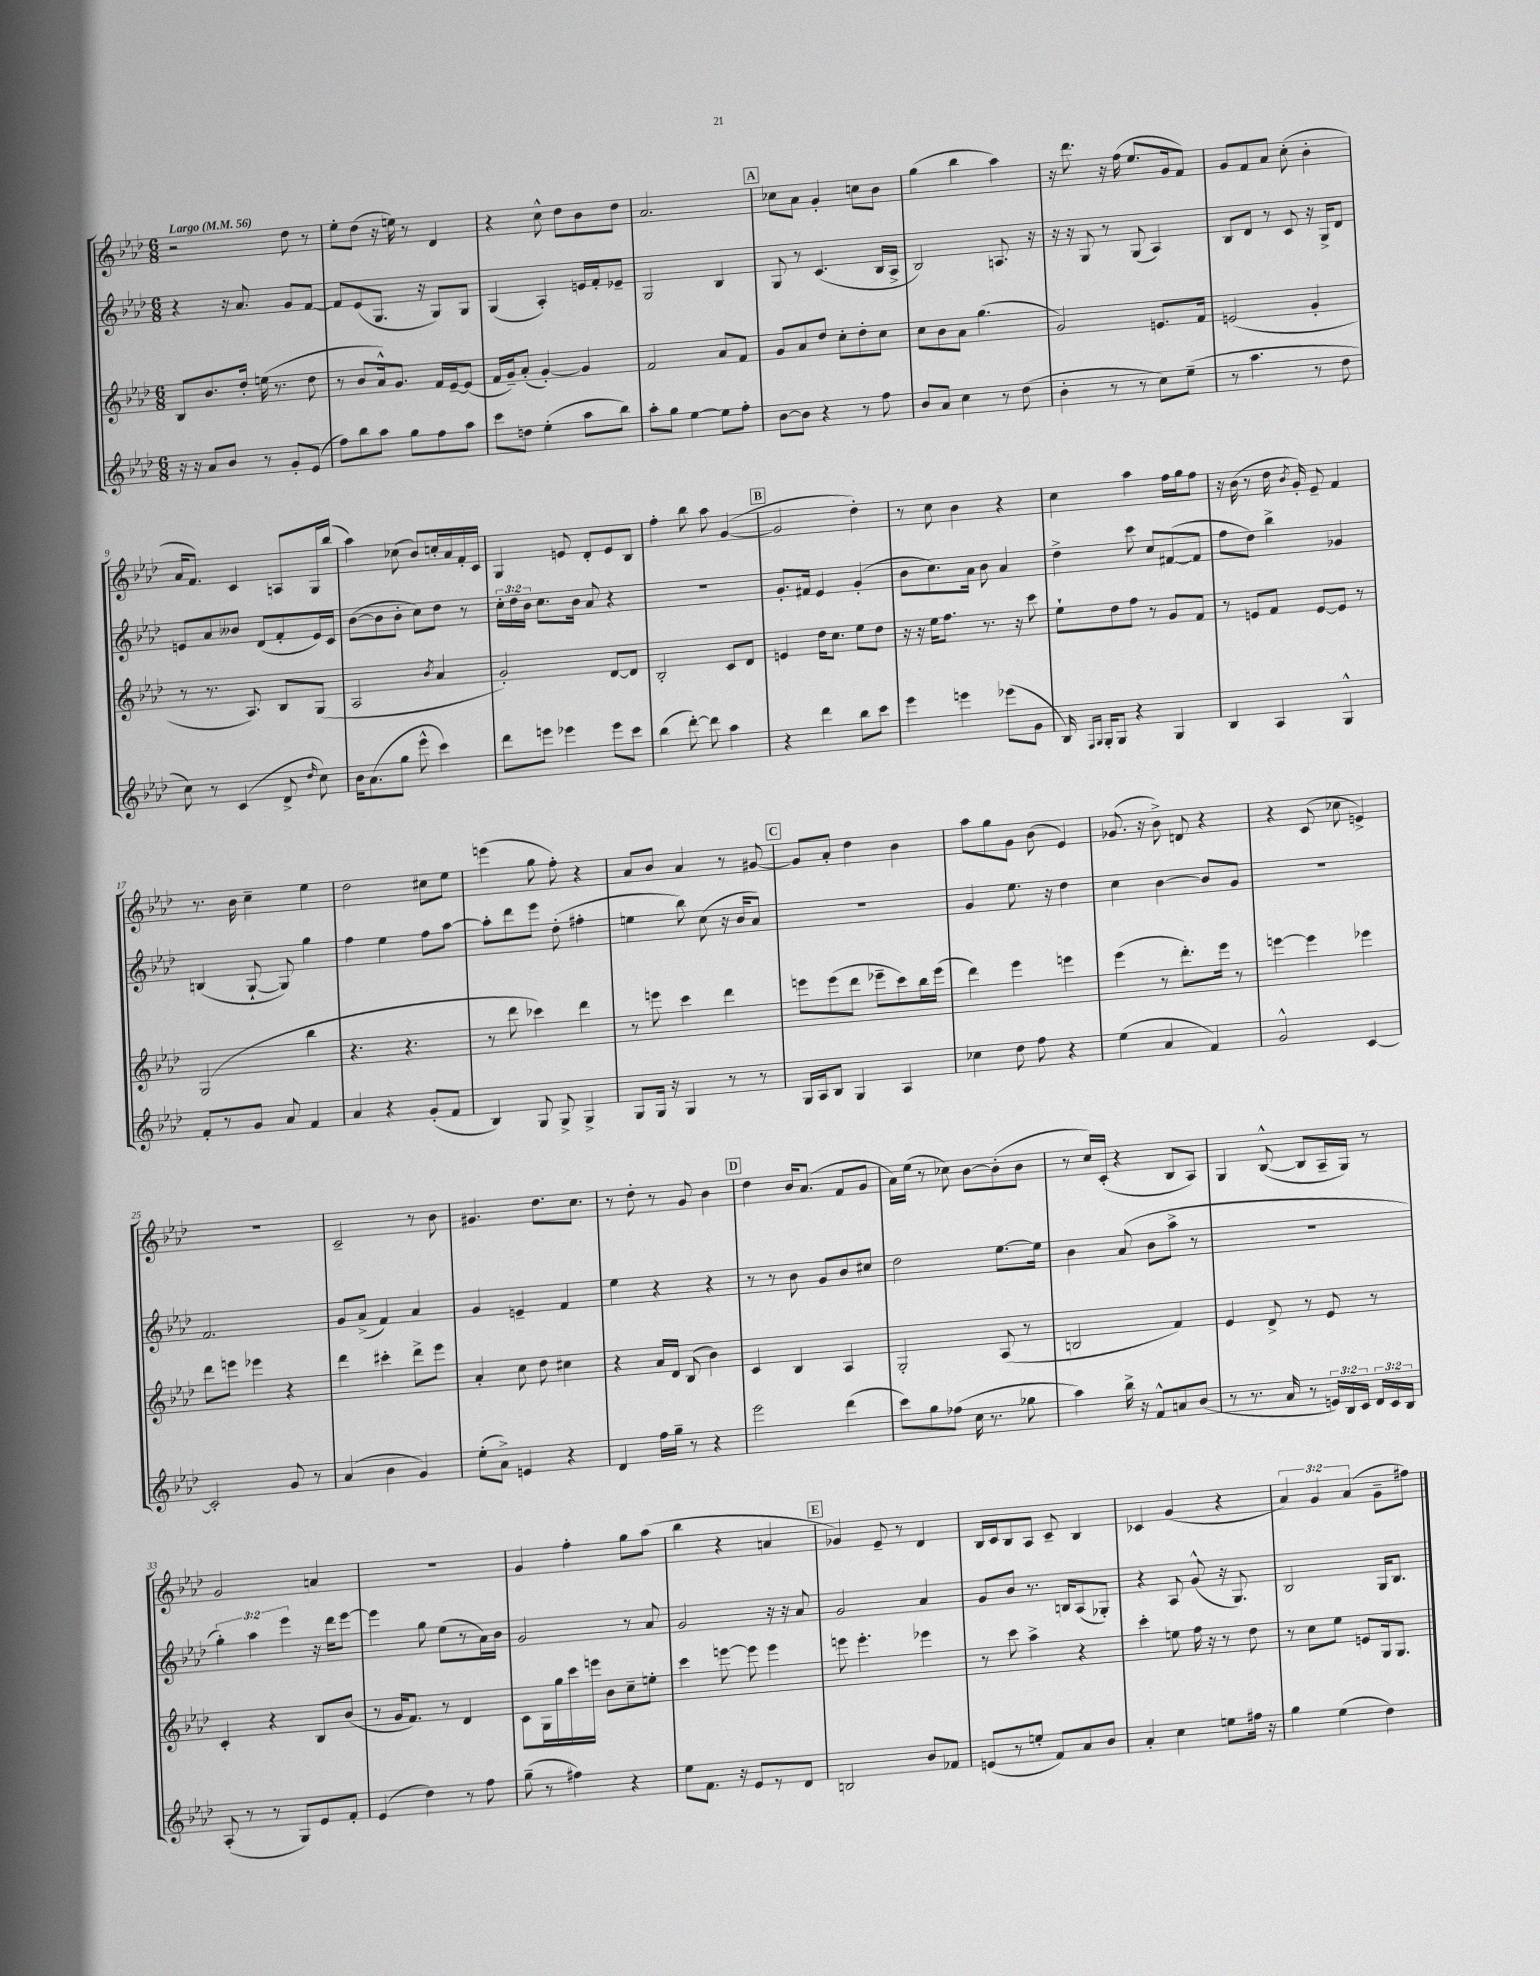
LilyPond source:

<<
\new StaffGroup <<
\new Staff = "s0" {
    \clef treble \key aes \major \numericTimeSignature \time 6/8 \override Staff.TupletNumber.text = #tuplet-number::calc-fraction-text \tempo "Largo" 4 = 56
    \autoBeamOff r2 des''8 r8 |
    ees''8[-. des''8]( r16 e''16) r8 des'4 |
    r4 c''8-^ des''8[ bes'8 des''8] |
    aes'2. |
    \mark \markup { \box "A" } ces''8[ aes'8] g'4-. c''8[ bes'8] |
    g''4( bes''4 aes''4) |
    r16 des'''8. r16 f''16( ees''8.[ g'16 f'8]) |
    g'8[ f'8 aes'8] c''8-.( bes'4-. |
    aes'16[ f'8.]) c'4 a8[ g16 bes''16]( |
    aes''4) ces''8( bes'8[) c''16-. aes'16 f'16-. c'16] |
    g4 e'8 des'8[-. e'8 bes8] |
    f''4-. bes''8 aes''8 g'4~( |
    \mark \markup { \box "B" } g'2 des''4-.) |
    r8 c''8 bes'4 r4 |
    c''4 aes''4 f''16[ g''16 f''8] |
    r16 bes'16( r8 des''16 \acciaccatura { bes'8 } g'16-.) ees'8-- f'4 |
    r8. bes'16 c''4-- ees''4 |
    des''2 cis''8[ ees''8] |
    e'''4( g''8 f''8-.) r4 |
    aes'8[ bes'8] aes'4 r8 gis'8~ |
    \mark \markup { \box "C" } gis'8[ aes'8]-. des''4 bes'4 |
    aes''8[ g''8 g'8] bes'8( ees'4) |
    ges'8.( r16 bes'8->) d'8 r4 |
    r4 c'8( ces''8 e'4->) |
    r2. |
    c'2-- r8 bes'8 |
    gis'4. des''8.[ c''8.] |
    r8 des''8-. r8 g'8 bes'4 |
    \mark \markup { \box "D" } des''4 bes'16[ aes'8.]( f'8[ g'8] |
    aes'16[) ees''16]( r8 ces''8) bes'8[~ bes'8-.( bes'8] |
    r8 c''16[) c'16]-.( r4 bes8[ aes8]) |
    g4 bes8~-^( bes8[ aes16-- g16]) r8 |
    g'2 a'4 |
    R2. |
    g'4 f''4-. g''8[ aes''8]( |
    bes''4 r4 a'4 |
    \mark \markup { \box "E" } ges'4) ees'8-- r8 des'4 |
    bes16[ c'16 bes8 aes8] c'8-- bes4 |
    ces'4 g'4( r4 |
    \tuplet 3/2 { aes'4) g'4 aes'4( } g'8[-- fis''8]) \bar "|." |
}
\new Staff = "s1" {
    \clef treble \key aes \major \numericTimeSignature \time 6/8 \override Staff.TupletNumber.text = #tuplet-number::calc-fraction-text
    \autoBeamOff r4 r16 aes'8. g'8[ f'8]~ |
    f'8[ ees'8( g8.] r16 g8[) g8] |
    g4( aes4-.) e'16[ f'16-. ees'8]-- |
    g2 bes4 |
    \mark \markup { \box "A" } g8 r8 c'4.( bes16[ aes16]-> |
    bes2) a8. r16 |
    r16 r16 g8 r8 g8( aes4) |
    bes8[ des'8] r8 c'8 r16 g16[-> des'8] |
    e'8[ aes'8 beses'8] des'8[( f'8-. e'16) c'16] |
    bes'8[~( bes'8 bes'8]-. c''8[) des''8] r8 |
    \tuplet 3/2 { c''16[-. des''16 bes'16] } c''8.[ bes'16] aes'8 r4 |
    R2. |
    \mark \markup { \box "B" } g'8.[-. fis'16] ees'4 g'4-.( |
    bes'8[ c''8.) aes'16] bes'8 aes'4 |
    des''4-> c'''8 c''8[ fis'8~( fis'8] |
    f''8[ des''8]) bes''4-> ges'4 |
    b4( g8~-! g8) g''4 |
    f''4 ees''4 f''8[ aes''8]~ |
    aes''8[-. des'''8 ees'''8] des''8-.( fis''4-. |
    e''4 bes''8) c''8( r16 bes'16[ aes'8]) |
    \mark \markup { \box "C" } R2. |
    g'4 ees''8. r16 des''4 |
    c''4 bes'4~ bes'8[ g'8] |
    R2. |
    f'2. |
    g'8[ aes'8]->( f'4) aes'4 |
    g'4 e'4-- f'4 |
    ees''4 r4 r4 |
    \mark \markup { \box "D" } r8 r8 bes'8 g'8[ bes'8 cis''8] |
    des''2 ees''8.[~ ees''16] |
    bes'4 aes'8( bes'8[ aes''8]-> r8 |
    R2. |
    \tuplet 3/2 { g''4-.) aes''4 ees'''4 } r16 des'''16[ ees'''8]~ |
    ees'''4 g''8 ees''8[( r8 aes'16) bes'16] |
    g'2 r8 aes'8 |
    g'2 r16 r16 aes'8 |
    \mark \markup { \box "E" } g'2 aes'4 |
    g'8[ bes'8] r8. b16[ aes8( ges8]-.) |
    r4 aes8 g'8-^( r16 g8.) |
    bes2 g16[ bes8.] \bar "|." |
}
\new Staff = "s2" {
    \clef treble \key aes \major \numericTimeSignature \time 6/8
    \autoBeamOff bes8[ bes'8. des''16]-. e''16( r8. des''8 |
    r8 bes'8[ aes'16-^) g'8.] f'16[ ees'16~-- ees'8]( |
    f'16[ g'16--) aes'8]-.( g'4~-.) g'4 |
    f'2 aes'8[ f'8] |
    \mark \markup { \box "A" } g'8[ aes'8 des''8] c''8[-. des''8-. c''8] |
    c''8[ bes'8 aes'8] g''4.( |
    g'2) e'8.[ f'16] |
    e'2( g'4-. |
    r8 r8. aes8.) bes8[ g8]( |
    aes2 \acciaccatura { bes'8 } aes'4 |
    g'2-.) des'8[~ des'8] |
    bes2-. c'8[ des'8] |
    \mark \markup { \box "B" } e'4 des''16[ c''8.] ees''8[ des''8] |
    r16 r16 ees''16[ f''8.] r8. r16 c'''8 |
    ees''8[-! des''8 f''8] r8 g'8[ f'8] |
    r8 e'8[ f'8] e'8[~ e'8] r8 |
    g2( bes''4 |
    r4. r4. |
    r8 des'''8 ces'''4) des'''4 |
    r8 e'''8 c'''4 des'''4 |
    \mark \markup { \box "C" } e'''8[ e'''8( des'''8] ees'''8[-- c'''8) bes''16 ees'''16]( |
    des'''4) ees'''4 e'''4 |
    ees'''4( r8 des'''8.[-.) ees'''16] r8 |
    e'''4~ e'''4 ees'''4 |
    des'''8[ e'''8] ees'''4 r4 |
    des'''4 cis'''4-. des'''8[-> ees'''8] |
    aes'4-. c''8 des''8 cis''4 |
    r4 aes'16[ des'16] bes8( bes'4) |
    \mark \markup { \box "D" } c'4 bes4 aes4 |
    g2-. aes8( r8 |
    b2 f'4) |
    ees'4 des'8-> r8 ees'8 r8 |
    c'4-. r4 bes8[ bes'8]( |
    r8 g'16[ f'8.]) r8 des'4 |
    c'8[ g16 g''16 c'''16 e'''16] bes'8[ c''8-- e''8]-. |
    c'''4 e'''8~ e'''8 e'''4 |
    \mark \markup { \box "E" } e'''8 e'''4.-. ees'''4 |
    r8 c'''8 aes''4-> r4 |
    c'''4-. e''8 f''16 r16 r8 des''8 |
    r8 c''8[ ees''8] e'8[ g16 g8.] \bar "|." |
}
\new Staff = "s3" {
    \clef treble \key aes \major \numericTimeSignature \time 6/8 \override Staff.TupletNumber.text = #tuplet-number::calc-fraction-text
    \autoBeamOff r16 r16 aes'8[ bes'8] r8 g'8[-. ees'8]( |
    f''8[) bes''8 aes''8] g''8[ f''8 aes''8] |
    c'''8[ d''8] ees''4-.( aes''8[ bes''8]) |
    aes''8[-. g''8] ees''4~ ees''8[ f''8]-. |
    \mark \markup { \box "A" } bes'8[~ bes'8] r4 r8 f''8 |
    bes'8[ aes'8] c''4 r8 des''8( |
    bes'4-. r8 r8 c''8[) ees''8]--( |
    r8 aes''4. r8 des''8 |
    c''8) r8 c'4( des'8-> \grace { des''16 } c''8) |
    bes'16[ aes'8.( g''8] ees'''8-^ c'''4) |
    des'''8[ e'''8] ees'''4 ees'''8[ c'''8] |
    bes''4( des'''8~-.) des'''8 aes''4 |
    \mark \markup { \box "B" } r4 des'''4 bes''8[ c'''8] |
    ees'''4 e'''4 ees'''8[( g'8] |
    bes16) \grace { f16[ g16] } g16[-. g8] r4 g4 |
    bes4 aes4 g4-^ |
    f'8[-. r8 g'8] aes'8 f'4 |
    aes'4 r4 g'8[-.( f'8] |
    bes4) g8 g8-> g4-> |
    g8[ g16] r16 g4 r8 r8 |
    \mark \markup { \box "C" } g16[ aes16 bes8] g4 aes4 |
    ces''4 des''8 f''8 r4 |
    ees''4( aes'4 f'4) |
    g'2-^ c'4~ |
    c'2-. g'8 r8 |
    aes'4( bes'4 g'4) |
    ees''8[-.( aes'8]->) e'4 r4 |
    des'4 f''16[ g''16]-- r8 r4 |
    \mark \markup { \box "D" } ees'''2 des'''4( |
    c'''8[) g''8 fes''8]( c''16 r8. ges''8 |
    aes''4) bes''16-> r16 f'8[-^ a'8 bes'8]( |
    r8 r8. aes'16 r8 \tuplet 3/2 { e'16[) bes16 c'16] } \tuplet 3/2 { des'16[ c'16 bes16] } |
    aes8-.( r8 r8 g8[) ees'8 f'8]-. |
    ees'4( des''4) r8 f''8 |
    g''8--( r8 fis''4) r4 |
    ees''8[ f'8.] r16 ees'8[ r8 des'8] |
    \mark \markup { \box "E" } b2 bes'8[ fes'8] |
    e'8[( r8 e''8]-. f'8[) aes'8 bes'8] |
    aes'4-. c''4 e''8[ fis''16] r16 |
    g''4 ees''4( des''4) \bar "|." |
}
>>
>>
